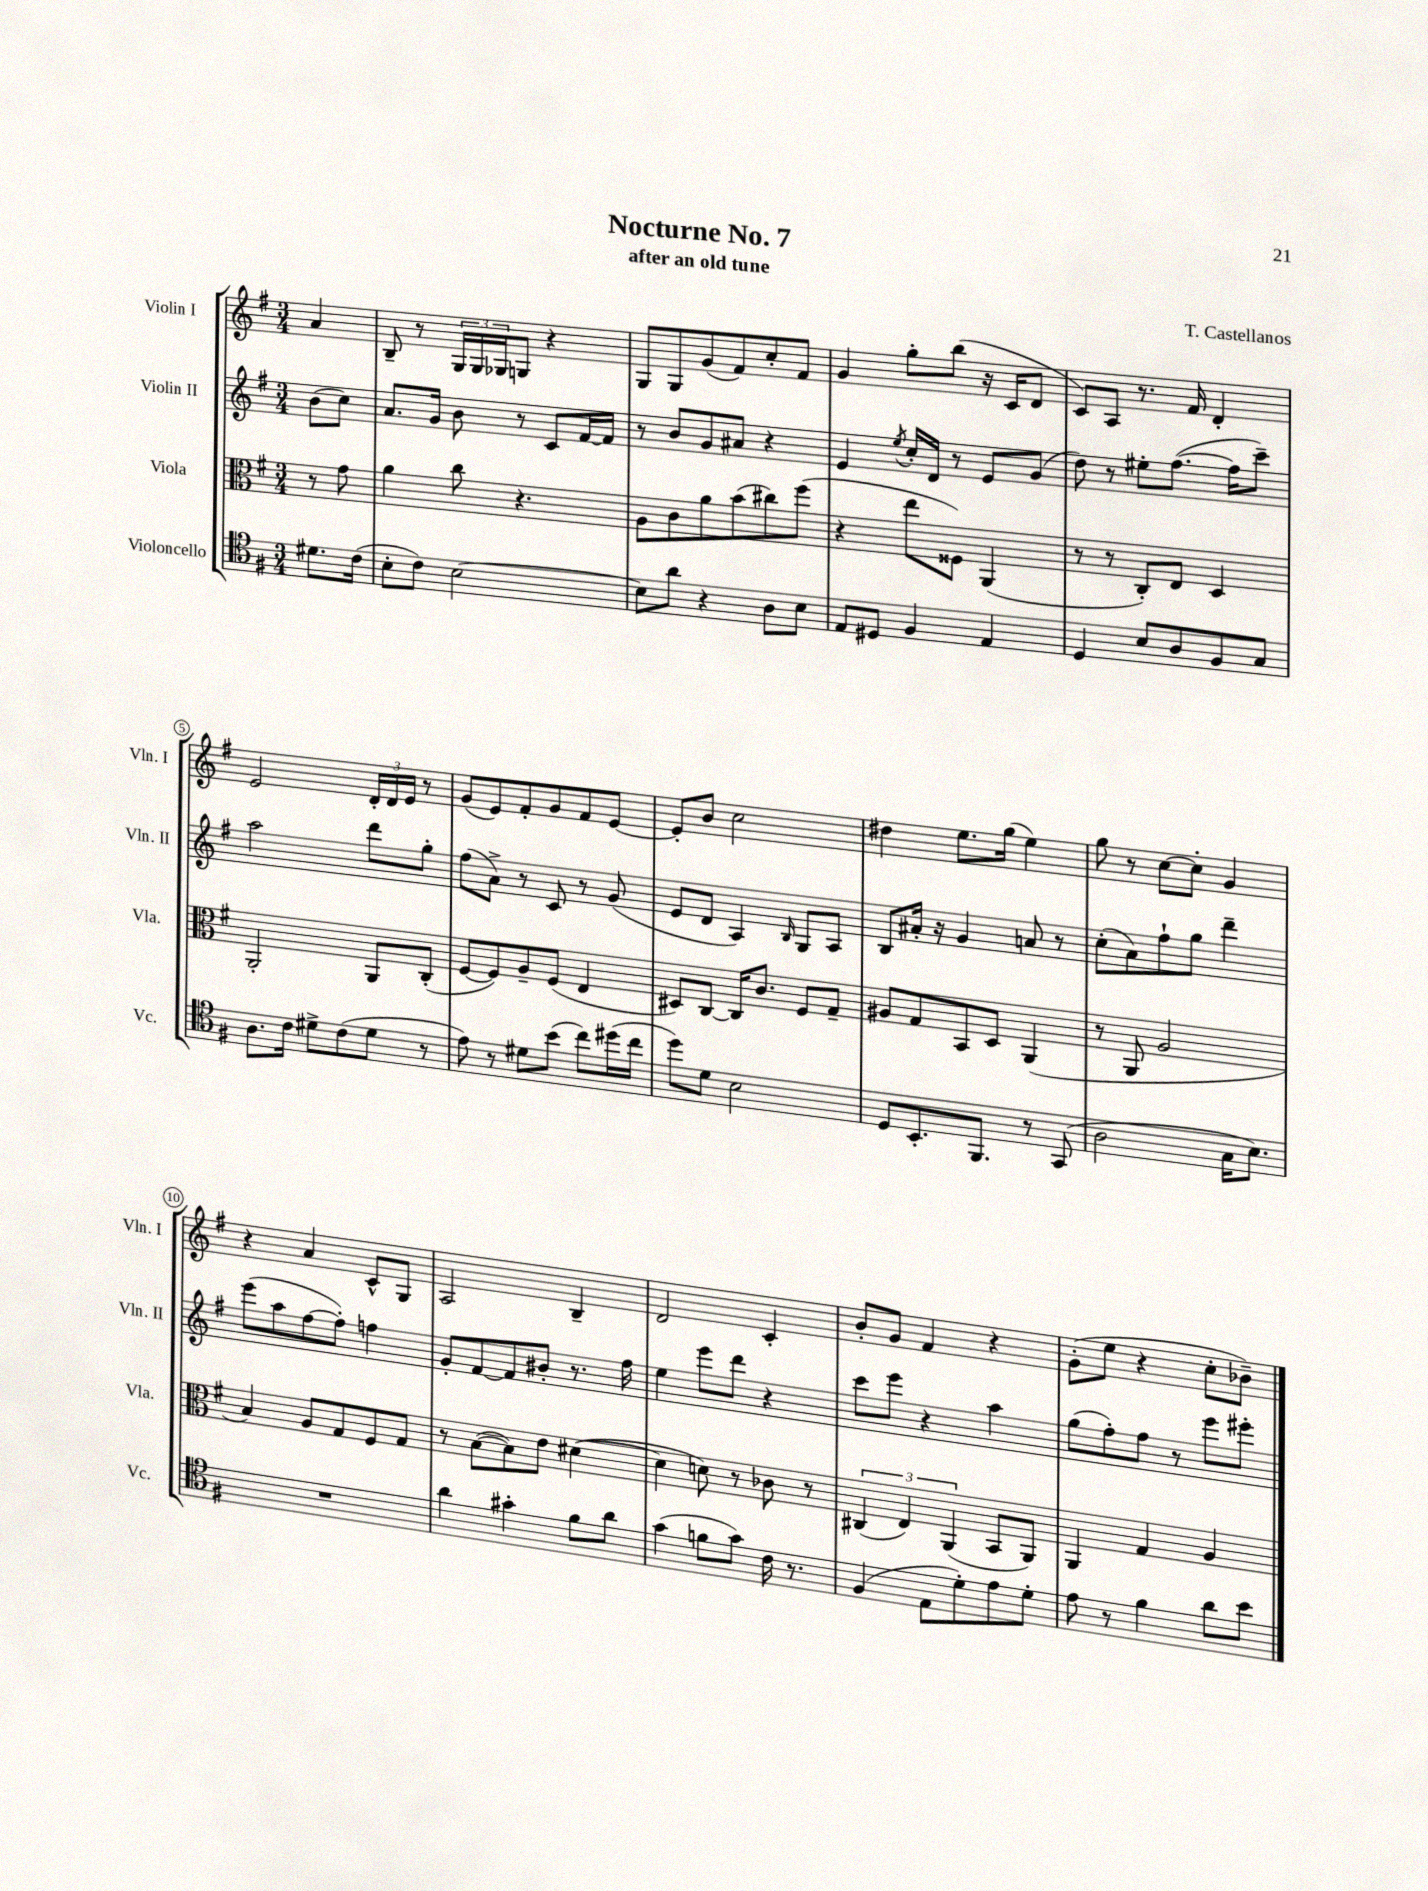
\header { title = "Nocturne No. 7" composer = "T. Castellanos" subtitle = "after an old tune" }
<<
\new StaffGroup <<
\new Staff = "s0" \with { instrumentName = "Violin I" shortInstrumentName = "Vln. I" } {
    \clef treble \key g \major \numericTimeSignature \time 3/4 \partial 4
    a'4 |
    b8-- r8 \tuplet 3/2 { g16 g16 ges16 } g8 r4 |
    g8 g8 g'8( fis'8) c''8-. fis'8 |
    g'4 g''8-. b''8( r16 c'16 d'8 |
    c'8) a8 r8. fis'16 d'4-. |
    e'2 \tuplet 3/2 { d'16-. d'16 e'16 } r8 |
    g'8( e'8) fis'8-. g'8 fis'8 e'8~ |
    e'8-. b'8 c''2 |
    dis''4 e''8. g''16( e''4) |
    g''8 r8 c''8~ c''8-. g'4 |
    r4 a'4 c'8-^ g8 |
    a2 b4-- |
    d'2 c'4-. |
    b'8-. g'8 fis'4 r4 |
    g'8-.( e''8 r4 c''8-. bes'8--) \bar "|." |
}
\new Staff = "s1" \with { instrumentName = "Violin II" shortInstrumentName = "Vln. II" } {
    \clef treble \key g \major \numericTimeSignature \time 3/4 \partial 4
    b'8( c''8) |
    a'8. g'16 b'8 r8 c'8 fis'16~ fis'16 |
    r8 b'8 g'8 ais'8 r4 |
    e'4 \acciaccatura { e''8 } c''16-. d'16 r8 e'8 g'8( |
    d''8) r8 eis''8-. fis''8.~( fis''16 c'''8--) |
    a''2 d'''8 g''8-. |
    fis''8( a'8->) r8 c'8 r8 g'8( |
    e'8 d'8 a4) \grace { b16 } g8 a8 |
    b8 ais'16-. r16 g'4 a'8 r8 |
    c''8-.( a'8) fis''8-! g''8 d'''4-- |
    e'''8( a''8 fis''8~ fis''8-.) f''4 |
    g'8-. fis'8~ fis'8 bis'8-. r8. fis''16 |
    e''4 e'''8 d'''8 r4 |
    c'''8 e'''8 r4 a''4 |
    g''8( fis''8-.) fis''8 r8 e'''8 eis'''8-. \bar "|." |
}
\new Staff = "s2" \with { instrumentName = "Viola" shortInstrumentName = "Vla." } {
    \clef alto \key g \major \numericTimeSignature \time 3/4 \partial 4
    r8 g'8 |
    a'4 c''8 r4. |
    a8 c'8 a'8 b'8( cis''8) fis''8( |
    r4 e''8 fisis8) a,4( |
    r8 r8 c8-.) e8 d4 |
    a,2-. a,8 c8-.( |
    fis8~ fis8) a8-- fis8( e4 |
    dis8) c8~ c16 c'8. fis8 g8-- |
    ais8 g8 b,8 d8 a,4( |
    r8 a,8 a2 |
    b4) a8 g8 fis8 g8 |
    r8 b8~( b8) e'8 dis'4~( |
    dis'4 d'8) r8 ces'8 r8 |
    \tuplet 3/2 { cis4( e4) a,4( } b,8 a,8) |
    a,4 g4 a4 \bar "|." |
}
\new Staff = "s3" \with { instrumentName = "Violoncello" shortInstrumentName = "Vc." } {
    \clef tenor \key g \major \numericTimeSignature \time 3/4 \partial 4
    dis'8. c'16( |
    b8-. c'8) b2~ |
    b8 a'8 r4 a8 b8 |
    e8 dis8 fis4 e4 |
    d4 b8 a8 fis8 g8 |
    a8. c'16 dis'8-> c'8( dis'8 r8 |
    e'8) r8 dis'8 b'8( c''8) dis''16( c''16 |
    d''8) d'8 b2 |
    d8 b,8.-. fis,8. r8 g,8( |
    a2 g16 b8.) |
    R2. |
    a'4 gis'4-. fis'8 a'8 |
    g'4( f'8 g'8) c'16 r8. |
    fis4( e8 d'8-.) e'8 d'8-. |
    e'8 r8 fis'4 a'8 b'8 \bar "|." |
}
>>
>>
\layout { \context { \Score \override BarNumber.stencil = #(make-stencil-circler 0.1 0.3 ly:text-interface::print) } }
